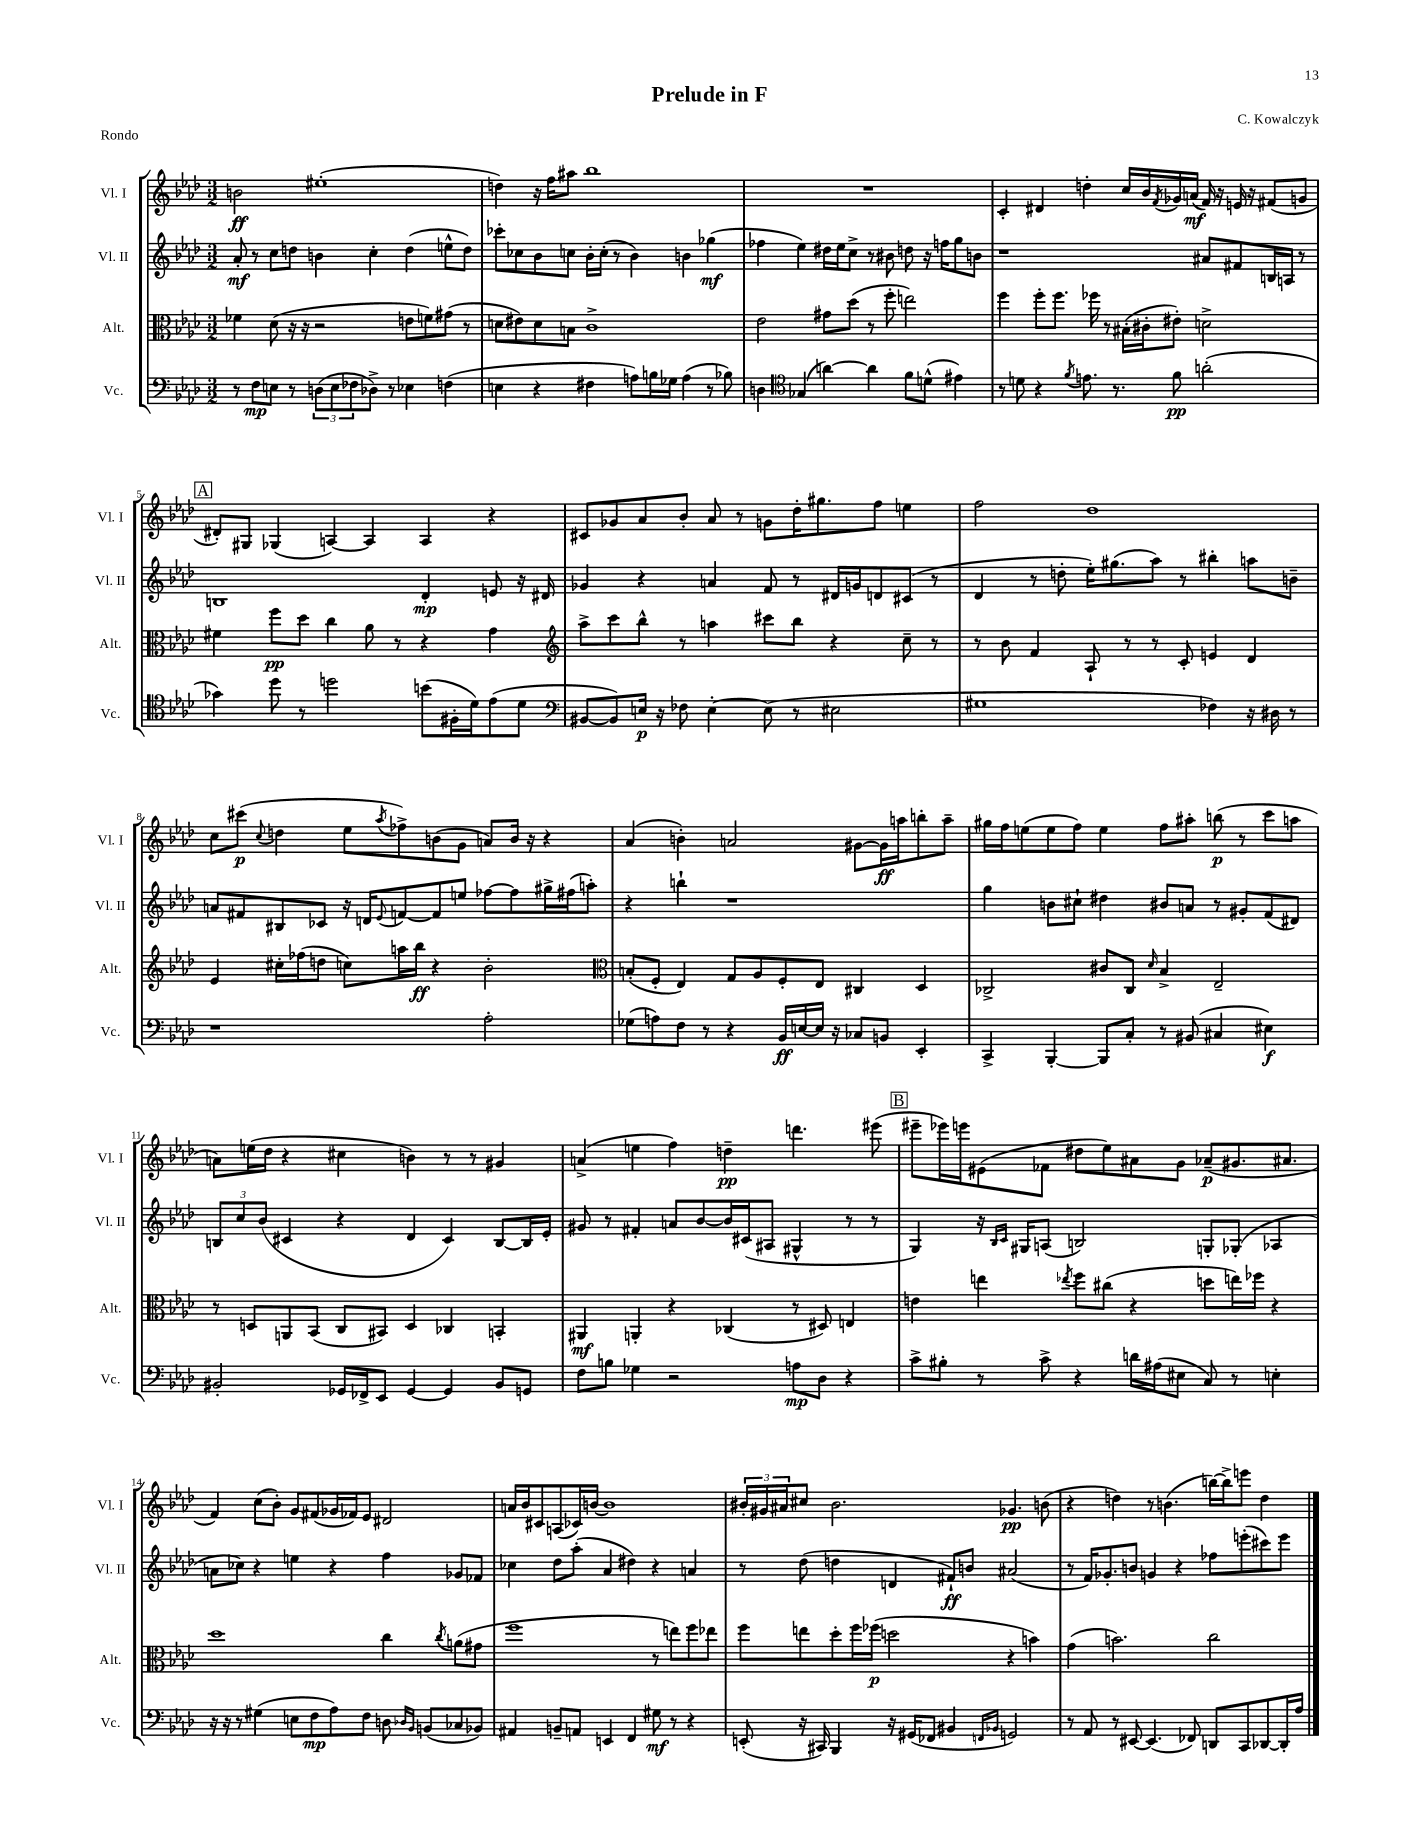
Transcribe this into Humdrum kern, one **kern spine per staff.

**kern	**kern	**kern	**kern
*staff4	*staff3	*staff2	*staff1
*clefF4	*clefC3	*clefG2	*clefG2
*k[b-e-a-d-]	*k[b-e-a-d-]	*k[b-e-a-d-]	*k[b-e-a-d-]
*M3/2	*M3/2	*M3/2	*M3/2
8r	4f-	8a-'	2b
8F	.	8r	.
8E	(8d-	8cc	.
8r	16r	8dd	.
.	16r	.	.
(12D	2r	4b	(1ee#'
12E	.	.	.
12F-	.	.	.
8D-^)	.	4cc'	.
8r	.	.	.
4E-	8e	(4dd	.
.	8f)	.	.
(4F	(8g#	8ee^^	.
.	8r	8dd)	.
=	=	=	=
4E	8d	8ccc-'	4dd)
.	8e#)	8cc-	.
4r	8d	8b-	16r
.	.	.	16ff
.	8B	8cc	8aa#
4F#	1c^	16b-'	1bb-
.	.	(16cc'	.
.	.	8r	.
8A)	.	4b-)	.
16B	.	.	.
16G-	.	.	.
(4A	.	4b	.
8r	.	(4gg-	.
8B-)	.	.	.
=	=	=	=
4D	2e-	4ff-	1.r
*clefC4	*	*	*
(4G-	.	4ee-)	.
[4a)	8g#	16dd#	.
.	.	16ee-	.
.	(8dd-	8cc^	.
4a]	8r	8r	.
.	8ff'	8b#	.
8f	2ee)	8dd	.
(8d^^	.	16r	.
.	.	16ff	.
4e#)	.	8gg	.
.	.	8b	.
=	=	=	=
8r	4ff	1r	4c'
8d	.	.	.
4r	8ff'	.	4d#
.	8.ff	.	.
8qf	.	.	.
8.e	.	.	4dd'
.	16ff-	.	.
.	8r	.	.
8.r	.	.	.
.	(16B#'	.	16cc
.	16c#'	.	16b-
.	.	.	8qf
8f	8e#')	.	16g-
.	.	.	(16a
(2a'	2d^	8a#	16f)
.	.	.	16r
.	.	8f#	16e
.	.	.	16r
.	.	16B	(8f#
.	.	16A	.
.	.	8r	8g
=	=	=	=
4g-)	4f#	1B	8d#')
.	.	.	8G#
8dd-	8ff	.	(4G-
8r	8dd-	.	.
2dd	4cc	.	[4A)
.	8a-	.	4A]
.	8r	.	.
(8b	4r	4d-'	4A
16F#'	.	.	.
16d-)	.	.	.
(8e-	4g	8e	4r
8d-	.	16r	.
.	.	16d#	.
=	=	=	=
*clefF4	*clefG2	*	*
[8BB#	8aa-^	4g-	8c#
8BB#])	8ccc	.	8g-
16E	8bb-^^	4r	8a-
16r	.	.	.
8F-	8r	.	8b-'
[4E'	4aa	4a	8a-
.	.	.	8r
(8E]	8ccc#	8f	8g
8r	8bb-	8r	16dd-'
.	.	.	8.gg#
2E#	4r	16d#	.
.	.	16g	.
.	.	8d	8ff
.	8cc~	(8c#	4ee
.	8r	8r	.
=	=	=	=
1G#	8r	4d-	2ff
.	8b-	.	.
.	4f	8r	.
.	.	8dd'	.
.	8A-`	16ee-')	1dd-
.	.	(8.gg#	.
.	8r	.	.
.	8r	8aa-)	.
.	8c'	8r	.
4F-)	4e	4bb#'	.
16r	4d-	8aa	.
16D#	.	.	.
8r	.	8b~	.
=	=	=	=
1r	4e-	8a	8cc
.	.	8f#	(8ccc#
.	.	.	8qqcc
.	16cc#'	8B#	4dd
.	(16ff-	.	.
.	8dd	8c-	.
.	8cc)	16r	8ee-
.	.	16d	.
.	.	8qqe-	8qaa-
.	16aa	[8f	8ff-^)
.	16bb-	.	.
.	4r	8f]	(8b
.	.	8ee	8g
2A-'	2b-'	[8ff-	8a)
.	.	8ff-]	16b
.	.	.	16r
.	.	16gg#^	4r
.	.	(16ff#	.
.	.	8aa')	.
=	=	=	=
*	*clefC3	*	*
(8G-	(8B'	4r	(4a-
8A)	8F'	.	.
8F	4E-)	4bb`	4b')
8r	.	.	.
4r	8G	1r	2a
.	8A-	.	.
16BB-	8F'	.	.
[16E	.	.	.
16E]	8E-	.	.
16r	.	.	.
8C-	4C#	.	[8g#
8BB	.	.	16g#]
.	.	.	16aa
4EE-'	4D-	.	8bb'
.	.	.	8aa~
=	=	=	=
4CC^	2C-^	4gg	16gg#
.	.	.	16ff
.	.	.	(8ee
[4BBB-'	.	8b	8ee
.	.	8cc#`	8ff)
8BBB-]	8c#	4dd#	4ee
8C'	8C-	.	.
.	16qqd-	.	.
8r	4B-^	8b#	8ff
(8BB#	.	8a	8aa#'
4C#	2E-~	8r	(8bb
.	.	8g#'	8r
4E#)	.	(8f	8ccc
.	.	8d#)	8aa
=	=	=	=
2BB#'	8r	12B	8a)
.	.	12cc	.
.	8D	.	(16ee
.	.	(12b-	.
.	.	.	16dd-
.	8AA	4c#	4r
.	(8BB-	.	.
16GG-	8C	4r	4cc#
16FF-^	.	.	.
8EE-	8BB#)	.	.
[4GG-	4D	4d-	4b)
4GG-]	4C-	4c#)	8r
.	.	.	8r
8BB#	4BB'	[8B	4g#
8GG	.	16B]	.
.	.	16e-'	.
=	=	=	=
8F	4AA#	8g#	(4a^
8B	.	8r	.
4G-	4AA'	4f#'	4ee
2r	4r	8a	4ff)
.	.	[8b-	.
.	(4C-	16b-]	4dd~
.	.	(16c#	.
.	.	8A#	.
8A	8r	4G#^^	4.ddd
8D-	8D#)	.	.
4r	4E	8r	.
.	.	8r	(8eee#
=	=	=	=
8c^	4e	4G)	8eee#~
8B#'	.	.	16eee-)
.	.	.	16eee
8r	4ee	16r	(8e#
.	.	16qqB-	.
.	.	16qqc	.
.	.	16G#	.
8c^	.	(8A	8f-
.	8qee-	.	.
4r	8ff	2B)	8dd#
.	(8cc#	.	8ee-)
16d	4r	.	8a#
(16A#	.	.	.
8E#	.	.	8g
8C)	8dd	8G'	(8a-~
8r	16ee)	(8G-'	8.g#
.	16ff-	.	.
4E'	4r	4A-	.
.	.	.	8.a#
=	=	=	=
16r	1dd-	8a	4f)
16r	.	.	.
8r	.	8cc-)	.
(4G#	.	4r	(8cc
.	.	.	8b-')
8E	.	4ee	8g
8F	.	.	(8f#
8A-)	.	4r	16g-
.	.	.	16f-)
8F	.	.	8e-
8D	4cc	4ff	2d#
16qqD-	.	.	.
16qqBB-	.	.	.
(8BB	.	.	.
.	8qcc	.	.
8C-	(8a	8g-	.
8BB-)	8g#	8f-	.
=	=	=	=
4AA#	1ff	4cc-	16a
.	.	.	16b-
.	.	.	8c#
8BB~	.	8dd-	(8A
8AA	.	(8aa-'	16c-)
.	.	.	[16b
4EE	.	4a-	1b]
4FF	.	4dd#)	.
8G#	8r	4r	.
8r	8ee)	.	.
4r	8ff	4a	.
.	8ee-	.	.
=	=	=	=
(8EE'	8ff	8r	24b#'
.	.	.	24g#
.	.	.	24a#
16r	8ee	(8dd-	8cc#
16CC#)	.	.	.
4BBB-	8dd-'	4dd	2.b#
.	16ff	.	.
.	(16ff-	.	.
16r	2dd	4d	.
(16GG#	.	.	.
8FF-	.	.	.
4BB#	.	8f#`)	.
.	.	8b	.
16qqFF	.	.	.
16qqBB-	.	.	.
2GG)	4r	(2a#	4.g-
.	4b)	.	.
.	.	.	(8b
=	=	=	=
8r	(4g	8r	4r
8AA-	.	16f)	.
.	.	8.g-'	.
8r	2.b)	.	4dd)
[8EE#	.	8b	.
(4.EE#]	.	4g	8r
.	.	.	(4.b
.	.	4r	.
8FF-)	.	.	.
8DD	2cc	8ff-	[16bb)
.	.	.	16bb^]
8CC	.	(8eee'	8eee
[8DD-	.	8ccc#)	4dd
16DD-']	.	8eee	.
16A-	.	.	.
==	==	==	==
*-	*-	*-	*-
